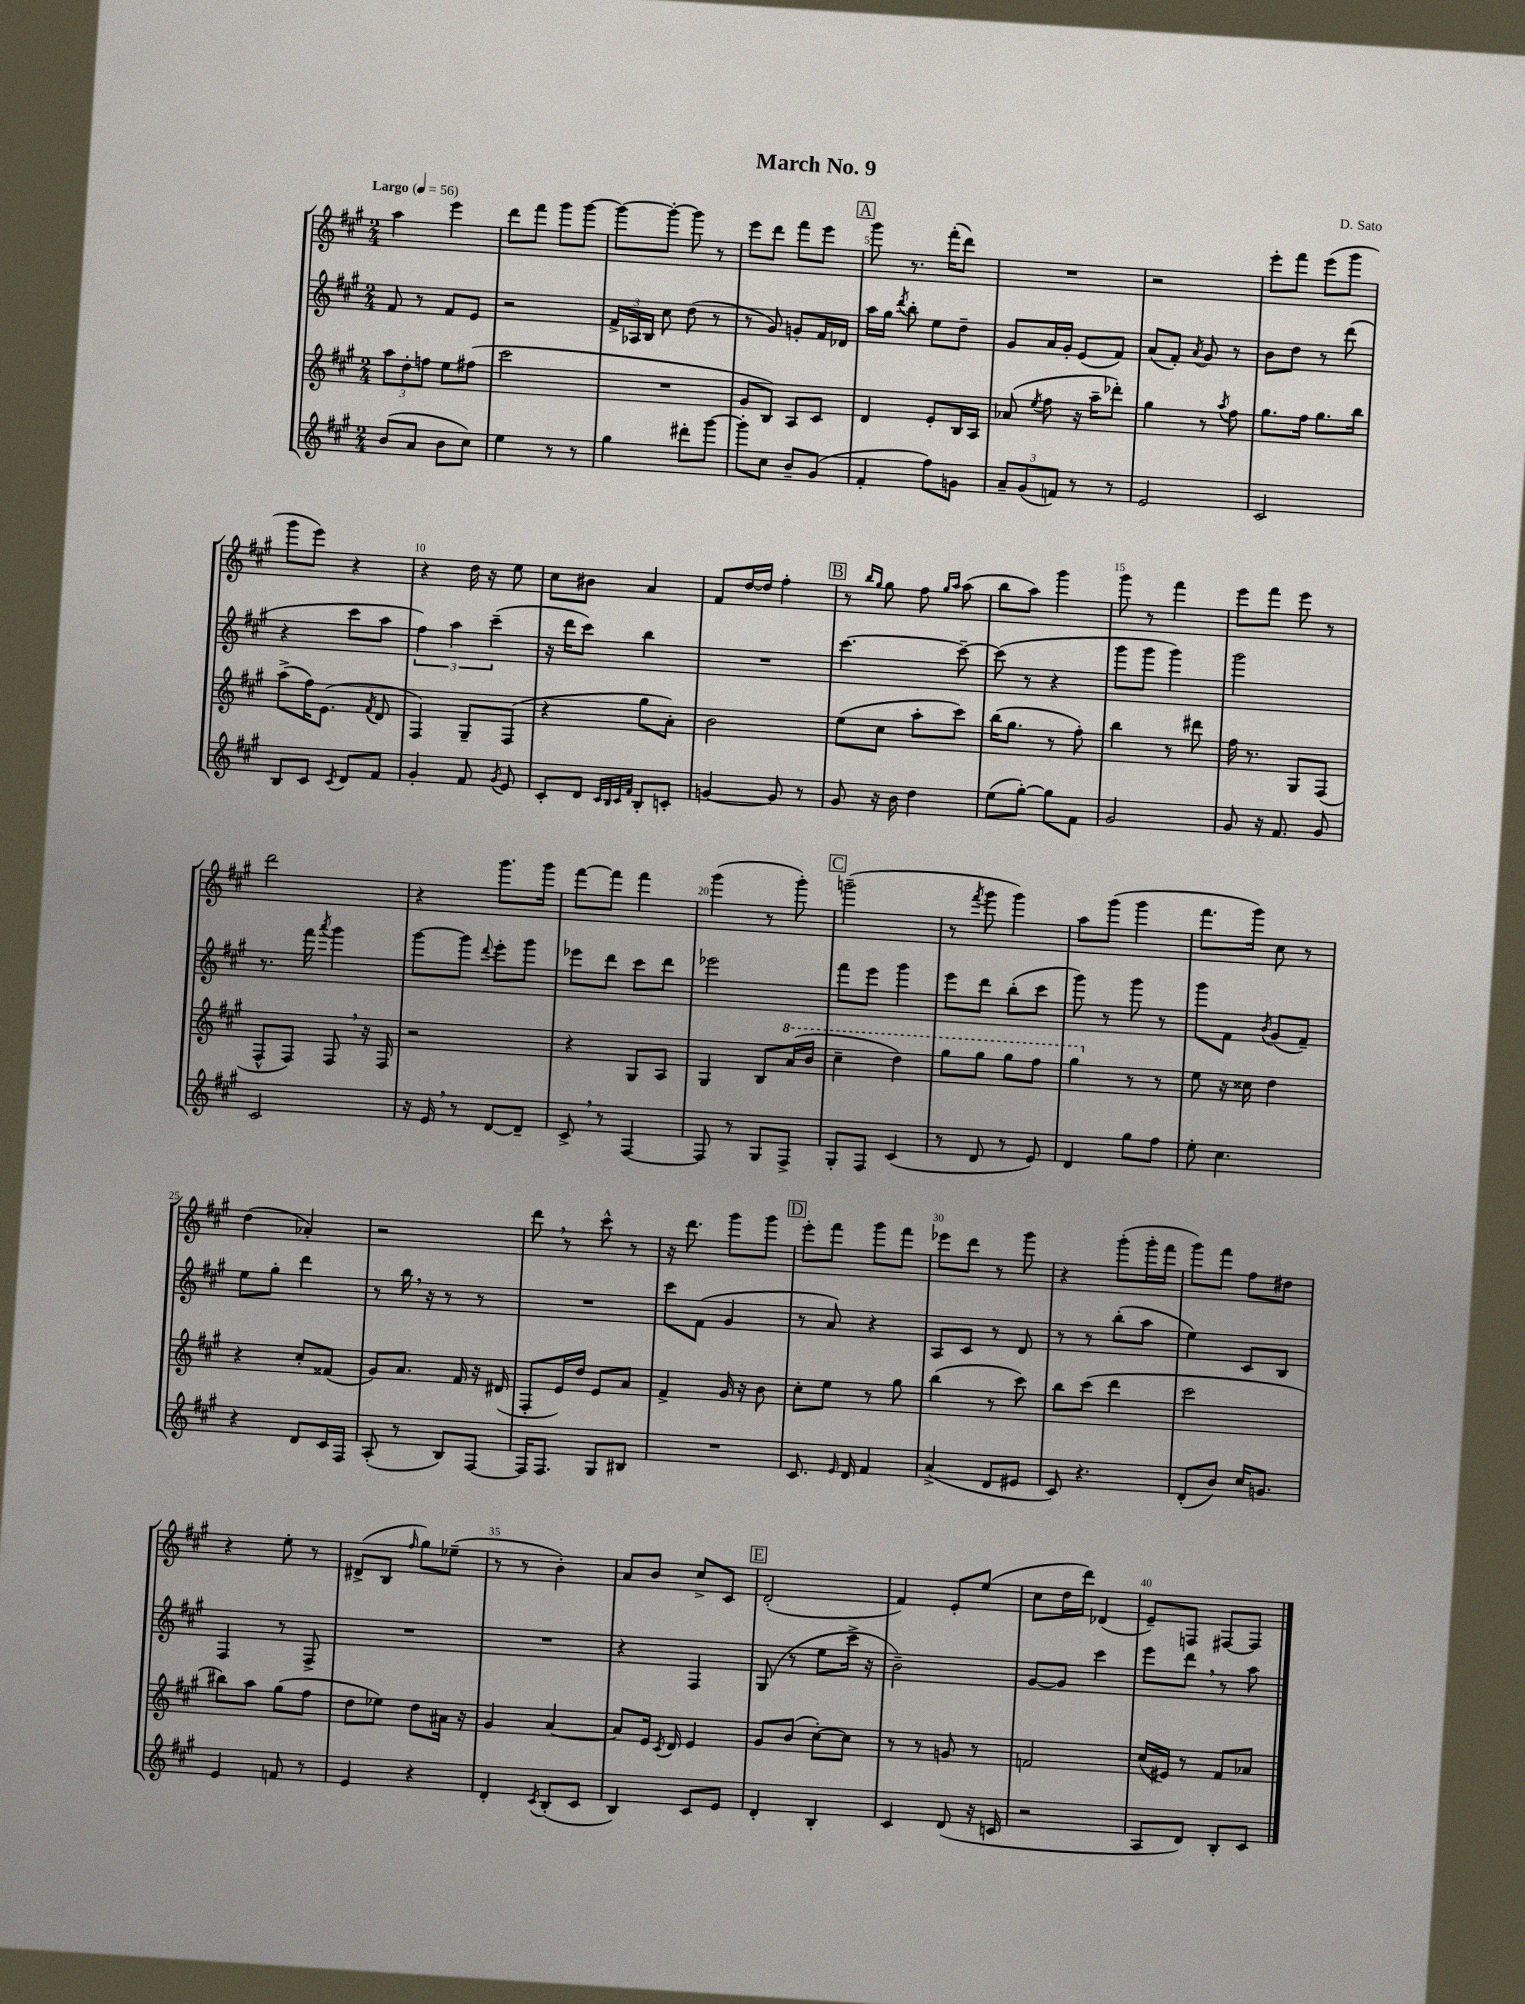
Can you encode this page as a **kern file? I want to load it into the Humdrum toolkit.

**kern	**kern	**kern	**kern
*staff4	*staff3	*staff2	*staff1
*clefG2	*clefG2	*clefG2	*clefG2
*k[f#c#g#]	*k[f#c#g#]	*k[f#c#g#]	*k[f#c#g#]
*M2/4	*M2/4	*M2/4	*M2/4
*MM56	*MM56	*MM56	*MM56
(8b/L	12aa\L	8f#/	4aa\
.	12dd'\	.	.
8a/J	.	8r	.
.	12ff\J	.	.
8b\L	8ee\L	8f#/L	4eee\
8cc#\J)	(8ff#\J	8e/J	.
=	=	=	=
4ee\	2ccc#\	2r	8ddd\L
.	.	.	8fff#\J
8r	.	.	8ggg#\L
8r	.	.	[8ggg#\J
=	=	=	=
4gg#\	2r	24f#^/LL	8ggg#\_L
.	.	24A-/	.
.	.	24B/JJ	.
.	.	8cc#\	8ggg#'\_J
8ddd#'\L	.	(8dd\	8ggg#\]
[8ggg#\J	.	8r	8r
=	=	=	=
8ggg#'\]L	8g#/L	8r	8eee\L
8cc#\J	8B/J)	8g#/)	8ddd\J
8b~/L	8A/L	8g'/L	8fff#\L
(8g#/J	8c#/J	16f#/L	8eee\J
.	.	16d-/JJ	.
=	=	=	=
4f#'/	4d/	16aa\LL	8ggg#\
.	.	16gg#\JJ	.
.	.	8qddd/	.
.	.	8bb'\	8.r
8ff#\L)	8e'/L	8ee\L	.
.	.	.	(16fff#'\LK
8g\J	16B/L	8dd~\J	8ddd\J)
.	16A/JJ	.	.
=	=	=	=
12a~/L	(8a-/	8g#/L	2r
(12g#/	.	.	.
.	8qee/	.	.
.	8ff#\	16a/L	.
12f/J)	.	.	.
.	.	16g#'/JJ	.
8r	16r	(8e/L	.
.	16aa~\LK	.	.
8r	8ddd-'\J)	8f#/J)	.
=	=	=	=
2e/	4gg#\	(8a/L	2r
.	.	8f#'/J)	.
.	.	8qa/	.
.	8r	8g#/	.
.	8qaa/	.	.
.	8ff#\	8r	.
=	=	=	=
2c#/	8.gg#\L	8b\L	8eee'\L
.	.	8dd\J	8fff#\J
.	16ff#\Jk	.	.
.	8.gg#\L	8r	(8eee\L
.	.	(8ddd\	8ggg#\J
.	16bb\Jk	.	.
=	=	=	=
8B/L	(8aa^\L	4r	8ggg#\L
8c#/J	16ff#\K)	.	8eee\J)
.	(8.e\J	.	.
8qc#/	.	.	.
8d/L	.	8ccc#\L	4r
.	8qf#/	.	.
8f#/J	8d/	8aa\J	.
=	=	=	=
4g#'/	4F#/)	6ff#\)	4r
.	.	6aa\	.
8f#/	8G#~/L	.	16dd\
.	.	.	16r
.	.	(6ccc#~\	.
8qg#/	.	.	.
8e/	(8F#/J	.	8ee\
=	=	=	=
8c#'/L	4r	16r	8cc#\L
.	.	16ddd\LK	.
8d/J	.	8ccc#\J)	8b#\J
32qqc#/LLL	.	.	.
32qqB/	.	.	.
32qqc#/	.	.	.
32qqf#/JJJ	.	.	.
8B'/L	8gg#\L	4bb\	4a/
8c'/J	8a'\J)	.	.
=	=	=	=
[4g/	2b\	2r	8f#/L
.	.	.	[16dd/L
.	.	.	16dd/]JJ
8g/]	.	.	4ff#'\
8r	.	.	.
=	=	=	=
8g#/	(8ee\L	[4.ccc#\	8r
.	.	.	16qqbb/LL
.	.	.	16qqgg#/JJ
16r	8cc#\J	.	8gg#\
16b\	.	.	.
4dd\	8aa'\L	.	8ff#\
.	.	.	16qqgg#/LL
.	.	.	16qqaa/JJ
.	8ccc#\J)	8ccc#~\_	(8aa\
=	=	=	=
(8ee\L	(16bb\LK	(8ccc#\]	8bb\L
.	8.gg#\J	.	.
[8gg#'\J)	.	8r	8aa\J)
8gg#\]L	8r	4r	4ggg#\
8f#\J	8ff#'\)	.	.
=	=	=	=
2g#/	4bb\	8ggg#\L	8ggg#\
.	.	8ggg#\J	8r
.	8r	4ggg#\)	4fff#\
.	8ddd#\	.	.
=	=	=	=
8g#/	16ff#\	2ggg#\	8eee\L
.	8.r	.	.
16r	.	.	8fff#\J
8.f#/	.	.	.
.	8G#/L	.	8eee\
8g#/	(8F#/J	.	8r
=	=	=	=
2c#/	8F#^^/L	8.r	2ddd\
.	8F#/J)	.	.
.	.	16fff#\	.
.	.	8qaaa/	.
.	8F#/	4ggg#\	.
.	16r	.	.
.	16F#/	.	.
=	=	=	=
16r	2r	[8ggg#\L	4r
16e/	.	.	.
8r	.	8ggg#\]J	.
.	.	8qqddd/	.
[8d/L	.	8eee'\L	8.ggg#\L
8d~/]J	.	8ggg#\J	.
.	.	.	16ggg#\Jk
=	=	=	=
8c#^/	4r	8eee-\L	[8fff#\L
8r	.	8ddd\J	8fff#\]J
[4F#/	8G#/L	8ccc#\L	4fff#\
.	8A/J	8ddd\J	.
=	=	=	=
8F#/]	4G#/	2eee-\	(4ggg#\
8r	.	.	.
8G#/L	8B/L	.	8r
8F#^/J	(16aa/L	.	8ggg#'\)
.	16bb/JJ	.	.
=	=	=	=
8G#'/L	4ccc#~\	8fff#\L	(2ggg~\
8F#/J	.	8eee\J	.
(4c#/	4ddd\)	4ggg#\	.
=	=	=	=
8r	8ggg#\L	8eee\L	8r
.	.	.	8qfff#/
8d/	8ggg#\J	8ddd\J	8ggg#\
8r	8ggg#\L	(8bb'\L	4ggg#\)
8e/)	8fff#\J	8ccc#\J	.
=	=	=	=
4d/	4ggg#\	8ggg#\)	8aa\L
.	.	8r	(8ggg#\J
8gg#\L	8r	8ggg#\	4ggg#\
8ff#\J	8r	8r	.
=	=	=	=
8ee'\	8ee\	8ggg#\L	8.fff#\L
4.cc#\	16r	8f#\J	.
.	16cc##\	.	16ggg#\Jk)
.	.	8qb/	.
.	4dd\	(8g#/L	8cc#\
.	.	8f#~/J)	8r
=	=	=	=
4r	4r	8ee\L	(4dd\
.	.	8gg#'\J	.
8d/L	8cc#'/L	4ddd\	4a-'/)
16c#/L	(8f##/J	.	.
16F#/JJ	.	.	.
=	=	=	=
(8A'/	8g#/L)	8r	2r
8r	8.a/J	16bb\	.
.	.	16r	.
8B/L)	.	8r	.
.	16f#/	.	.
[8F#/J	16r	8r	.
.	(16d#/	.	.
=	=	=	=
16F#/]LK	8F#'/L	2r	8ddd\
8.F#/J	.	.	.
.	16e/L)	.	8r
.	16dd/JJ	.	.
8G#/L	8e/L	.	8ccc#^^\
8B#/J	8a/J	.	8r
=	=	=	=
2r	4f#^/	8ccc#\L	16r
.	.	.	8.ddd\
.	.	(8f#\J	.
.	16g#/	4g#/	8ggg#\L
.	16r	.	.
.	8b\	.	8ggg#\J
=	=	=	=
8.c#/	8cc#'\L	8r	8eee'\L
.	8ee\J	8a/)	8fff#\J
16qqe/	.	.	.
16d/	.	.	.
4f#/	8r	4r	8ggg#\L
.	8gg#\	.	8fff#\J
=	=	=	=
(4a^/	(4bb\	8A/L	8eee-\L
.	.	8c#/J	8ddd\J
8d/L	8r	8r	8r
8e#/J	8ccc#\)	8d/	8ggg#\
=	=	=	=
8c#/)	8bb\L	8r	4r
4.r	(8ccc#\J	8r	.
.	4ddd\	(8bb'\L	(8ggg#'\L
.	.	8aa\J	16ggg#'\L
.	.	.	16fff#\JJ
=	=	=	=
(8d'/L	2ccc#\	4ee\)	8ggg#\L)
8b/J)	.	.	8fff#\J
16cc#/LK	.	8c#/L	8ff#\L
8.g/J	.	.	.
.	.	8B/J	8dd#\J
=	=	=	=
4e/	8bb#\L)	4F#/	4r
.	8aa\J	.	.
8f/	(8gg#\L	8r	8ee'\
8r	8ff#\J	8F#^/	8r
=	=	=	=
4e/	8dd\L	2r	(8d#^/L
.	8ee-\J)	.	8B/J
.	.	.	16qqff#/
4r	8dd\L	.	8gg#\L)
.	16a#\Jk	.	(8ee-~\J
.	16r	.	.
=	=	=	=
4d'/	4g#/	2r	8r
.	.	.	8r
8qc#/	.	.	.
(8B'/L	[4a/	.	4b'\)
8c#/J	.	.	.
=	=	=	=
4B/)	8a/]L	4r	8a/L
.	16e/Jk	.	8b/J
.	8qc#/	.	.
.	16d/	.	.
8c#/L	4e/	4F#/	8cc#^/L
8e/J	.	.	8c#/J
=	=	=	=
4d'/	8g#/L	(8G#/	(2d'/
.	(8b/J	8r	.
4B'/	[8cc#'\L)	8ee\L	.
.	8cc#\]J	16ccc#^\Jk	.
.	.	16r	.
=	=	=	=
4c#/	8r	2b~\)	4f#/)
.	8r	.	.
(8d/	8g/	.	8e'/L
16r	8r	.	(8ee/J
16c/	.	.	.
=	=	=	=
2r	2f/	[8g#/L	8cc#\L
.	.	8g#/]J	16dd\L
.	.	.	16ddd\JJ)
.	.	4ccc#\	(4d-/
=	=	=	=
8A/L	(16cc#/LL	8eee\L	8e~/L)
.	16e#/JJ)	.	.
8d/J)	8r	8ddd\J	8F/J
8B'/L	8f#/L	8r	[8F#/L
8c#/J	8a-/J	8aa\	8F#/]J
==	==	==	==
*-	*-	*-	*-
